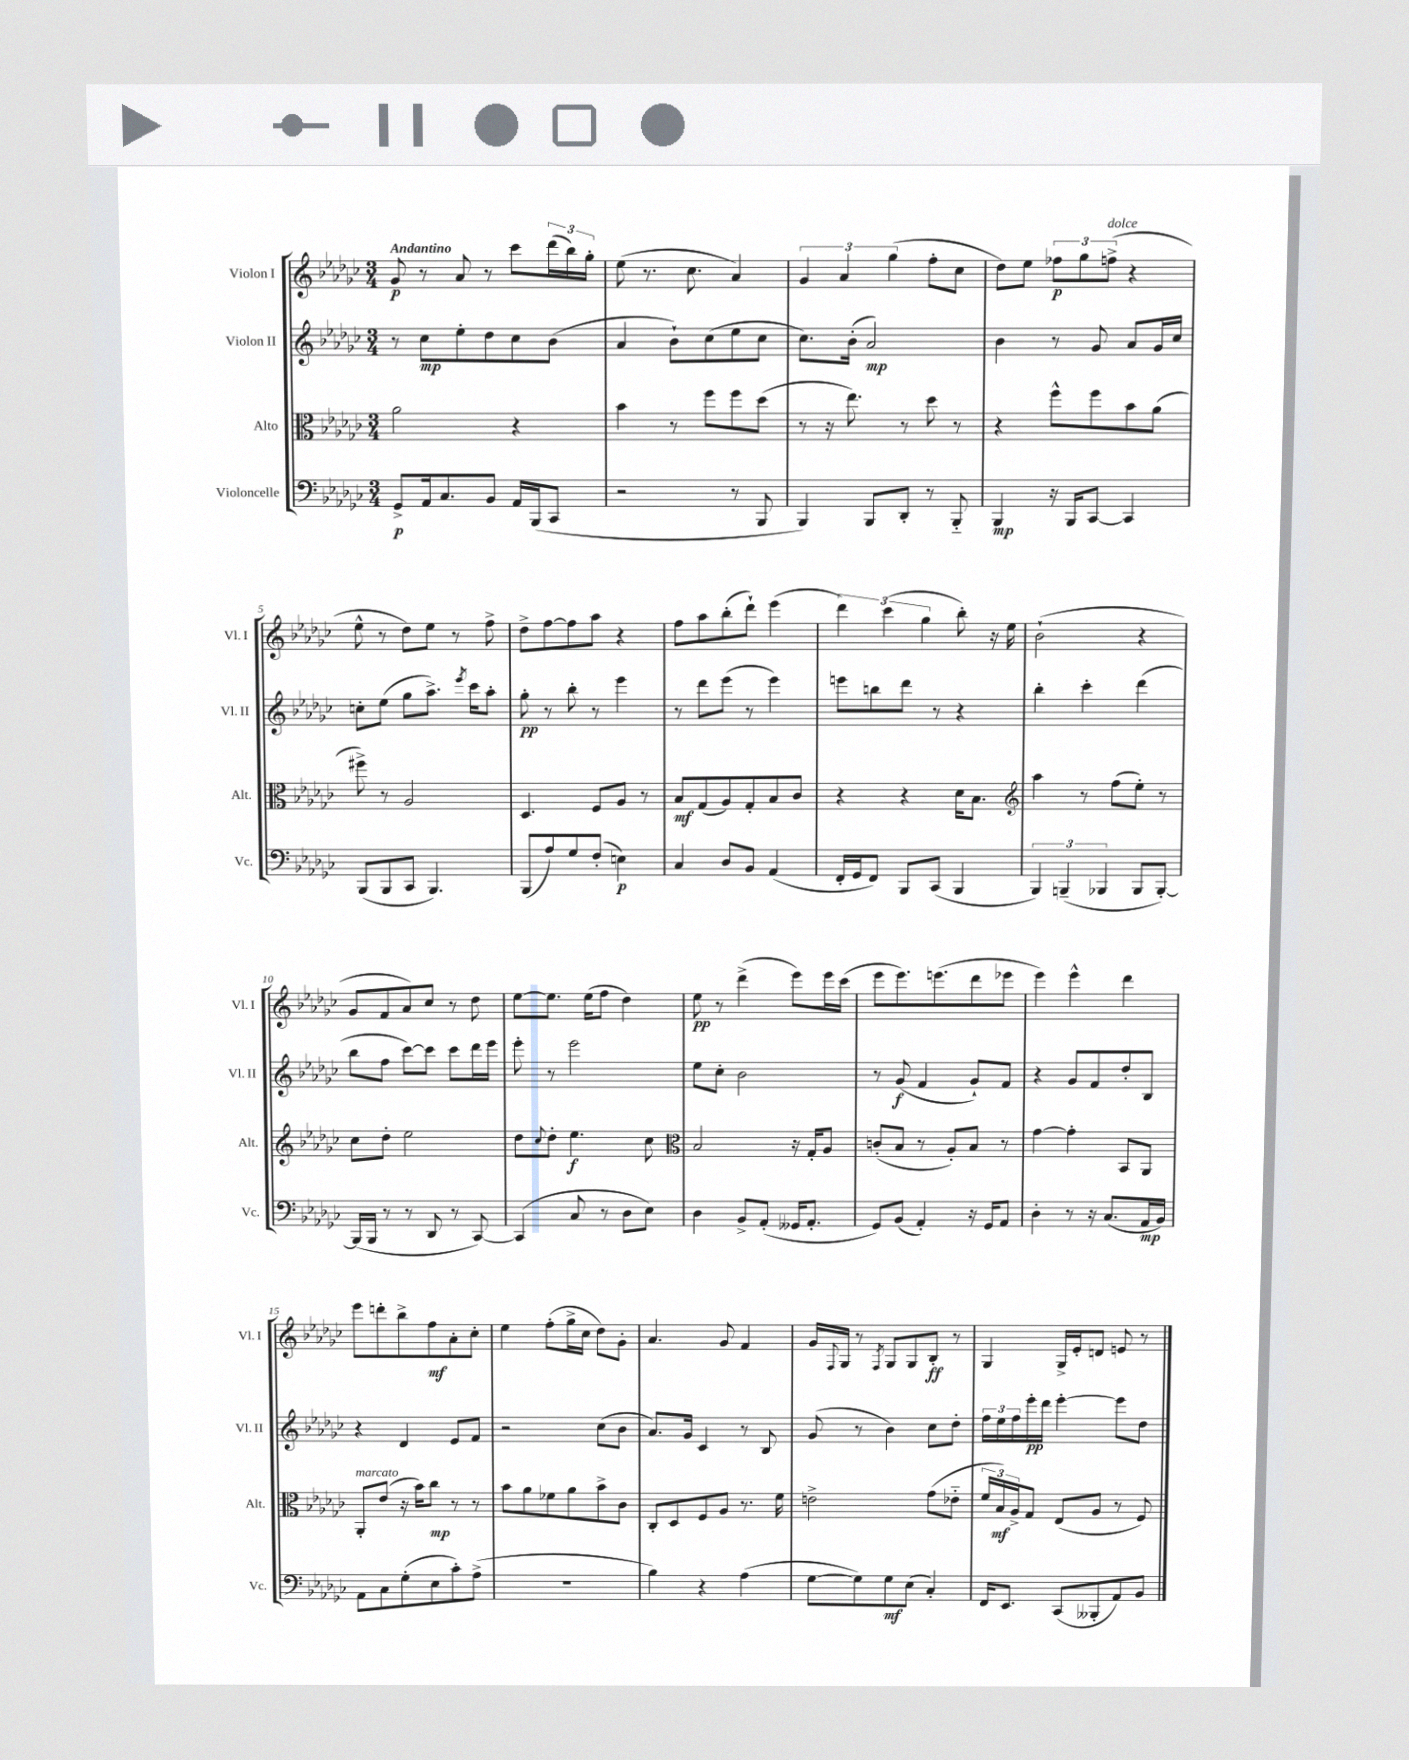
<<
\new StaffGroup <<
\new Staff = "s0" \with { instrumentName = "Violon I" shortInstrumentName = "Vl. I" } {
    \clef treble \key ges \major \numericTimeSignature \time 3/4 \tempo "Andantino"
    ges'8\p r8 aes'8 r8 ces'''8 \tuplet 3/2 { des'''16( bes''16) ges''16-. } |
    ees''8( r8. ces''8. aes'4) |
    \tuplet 3/2 { ges'4 aes'4 ges''4( } f''8-. ces''8 |
    des''8) ees''8 \tuplet 3/2 { fes''8\p ges''8 f''8->^\markup { \italic "dolce" }( } r4 |
    ees''8-^ r8 des''8) ees''8 r8 f''8-> |
    des''8-> f''8~ f''8 aes''8 r4 |
    f''8 aes''8 bes''8-.( des'''8-!) ees'''4( |
    \tuplet 3/2 { des'''4) ces'''4( ges''4 } bes''8-.) r16 ees''16 |
    bes'2-!( r4 |
    ges'8 f'8 aes'8) ces''8 r8 des''8 |
    ees''8~ ees''8. ees''16( f''8 des''4) |
    ees''8\pp r8 des'''4->( ees'''8) ees'''16 ces'''16( |
    ees'''8 ees'''8.) e'''8.( des'''8 ees'''8 |
    ees'''4) ees'''4-^ des'''4 |
    ees'''8 d'''8-. bes''8-> f''8\mf aes'8-. ces''8-. |
    ees''4 f''8-.( ges''16-> ces''16 des''8) ges'8-. |
    aes'4. ges'8 f'4 |
    ges'16 \appoggiatura { f8 } ges16 r8 \acciaccatura { f8 } ges8 ges8 bes8-.\ff r8 |
    ges4 ges16-> ees'16-. d'8 e'8 r8 \bar "|." |
}
\new Staff = "s1" \with { instrumentName = "Violon II" shortInstrumentName = "Vl. II" } {
    \clef treble \key ges \major \numericTimeSignature \time 3/4
    r8 ces''8\mp ees''8-. des''8 ces''8 bes'8( |
    aes'4 bes'8-!) ces''8( ees''8 ces''8 |
    ces''8.) bes'16-.( aes'2\mp) |
    bes'4 r8 ges'8 aes'8 ges'16 ces''16 |
    c''8-. ees''8( ges''8 aes''8.->) \acciaccatura { ees'''8 } ces'''16 aes''8-. |
    ges''8-.\pp r8 bes''8-. r8 ees'''4 |
    r8 des'''8 ees'''8( r8 ees'''4) |
    e'''8 b''8 des'''8 r8 r4 |
    bes''4-. ces'''4-. des'''4( |
    bes''8 f''8 ces'''8~) ces'''8 ces'''8 des'''16 ees'''16 |
    ees'''8-. r8 ees'''2 |
    ees''8 ces''8-. bes'2 |
    r8 ges'8\f( f'4 ges'8-!) f'8 |
    r4 ges'8 f'8 des''8-. bes8 |
    r4 des'4 ees'8 f'8 |
    r2 ces''8( bes'8 |
    aes'8.) ges'16 ces'4 r8 bes8 |
    ges'8( r8 bes'4) ces''8 des''8-. |
    \tuplet 3/2 { f''16 ees''16 f''16 } ees'''16-.\pp des'''16 ees'''4~-. ees'''8 des''8 \bar "|." |
}
\new Staff = "s2" \with { instrumentName = "Alto" shortInstrumentName = "Alt." } {
    \clef alto \key ges \major \numericTimeSignature \time 3/4
    aes'2 r4 |
    bes'4 r8 f''8 f''8 des''8( |
    r8 r16 ees''8.) r8 des''8 r8 |
    r4 f''8-^ f''8 bes'8 aes'8( |
    fis''8->) r8 aes2 |
    des4. f8 aes8 r8 |
    bes8\mf ges8( aes8) ges8-. bes8 ces'8 |
    r4 r4 des'16 bes8. |
    \clef treble aes''4 r8 f''8( ees''8-.) r8 |
    ces''8 des''8-. ees''2 |
    des''8 \appoggiatura { ces''8 } des''8-. ees''4.\f ces''8 |
    \clef alto bes2 r16 ges16-. aes8 |
    c'8-.( bes8 r8 aes8-.) bes8 r8 |
    ges'4~ ges'4-. bes,8 aes,8 |
    aes,8-.^\markup { \italic "marcato" } ees'8( r16 bes'16) ces''8\mp r8 r8 |
    bes'8 aes'8 fes'8 aes'8 bes'8-> ces'8 |
    ces8-. des8 f8 aes8 r8. f'16 |
    e'2-> ges'8( ees'8-_ |
    \tuplet 3/2 { f'16 bes16\mf) aes16-> } ges8 ees8( aes8 r8 f8) \bar "|." |
}
\new Staff = "s3" \with { instrumentName = "Violoncelle" shortInstrumentName = "Vc." } {
    \clef bass \key ges \major \numericTimeSignature \time 3/4
    ges,8->\p aes,16 ces8. bes,8 aes,16 bes,,16( ces,8 |
    r2 r8 bes,,8 |
    bes,,4) bes,,8 des,8-. r8 bes,,8-_ |
    bes,,4\mp r16 bes,,16 ces,8~ ces,4 |
    bes,,8( bes,,8 ces,8 bes,,4.) |
    bes,,8( aes8) ges8 f8-.( e4\p) |
    ces4 des8 bes,8 aes,4( |
    f,16-. ges,16 f,8) bes,,8 ces,8( bes,,4 |
    \tuplet 3/2 { bes,,4) b,,4--( bes,,4 } bes,,8 bes,,8~-.) |
    bes,,16( bes,,16 r8 r8 des,8 r8 ces,8~) |
    ces,4( ces8 r8 des8 ees8) |
    des4 bes,8-> aes,8-.( geses,16 aes,8.-. |
    ges,8) bes,8( aes,4-.) r16 ges,16 aes,8 |
    des4-. r8 r16 ces8.( aes,16\mp bes,16) |
    aes,8 ces8 ges8-.( ees8 ces'8-.) aes8->( |
    R2. |
    bes4) r4 aes4( |
    ges8~ ges8) ges8\mf ees8( ces4-.) |
    f,16 ees,8. ces,8( beses,,8-. aes,8) bes,8 \bar "|." |
}
>>
>>
